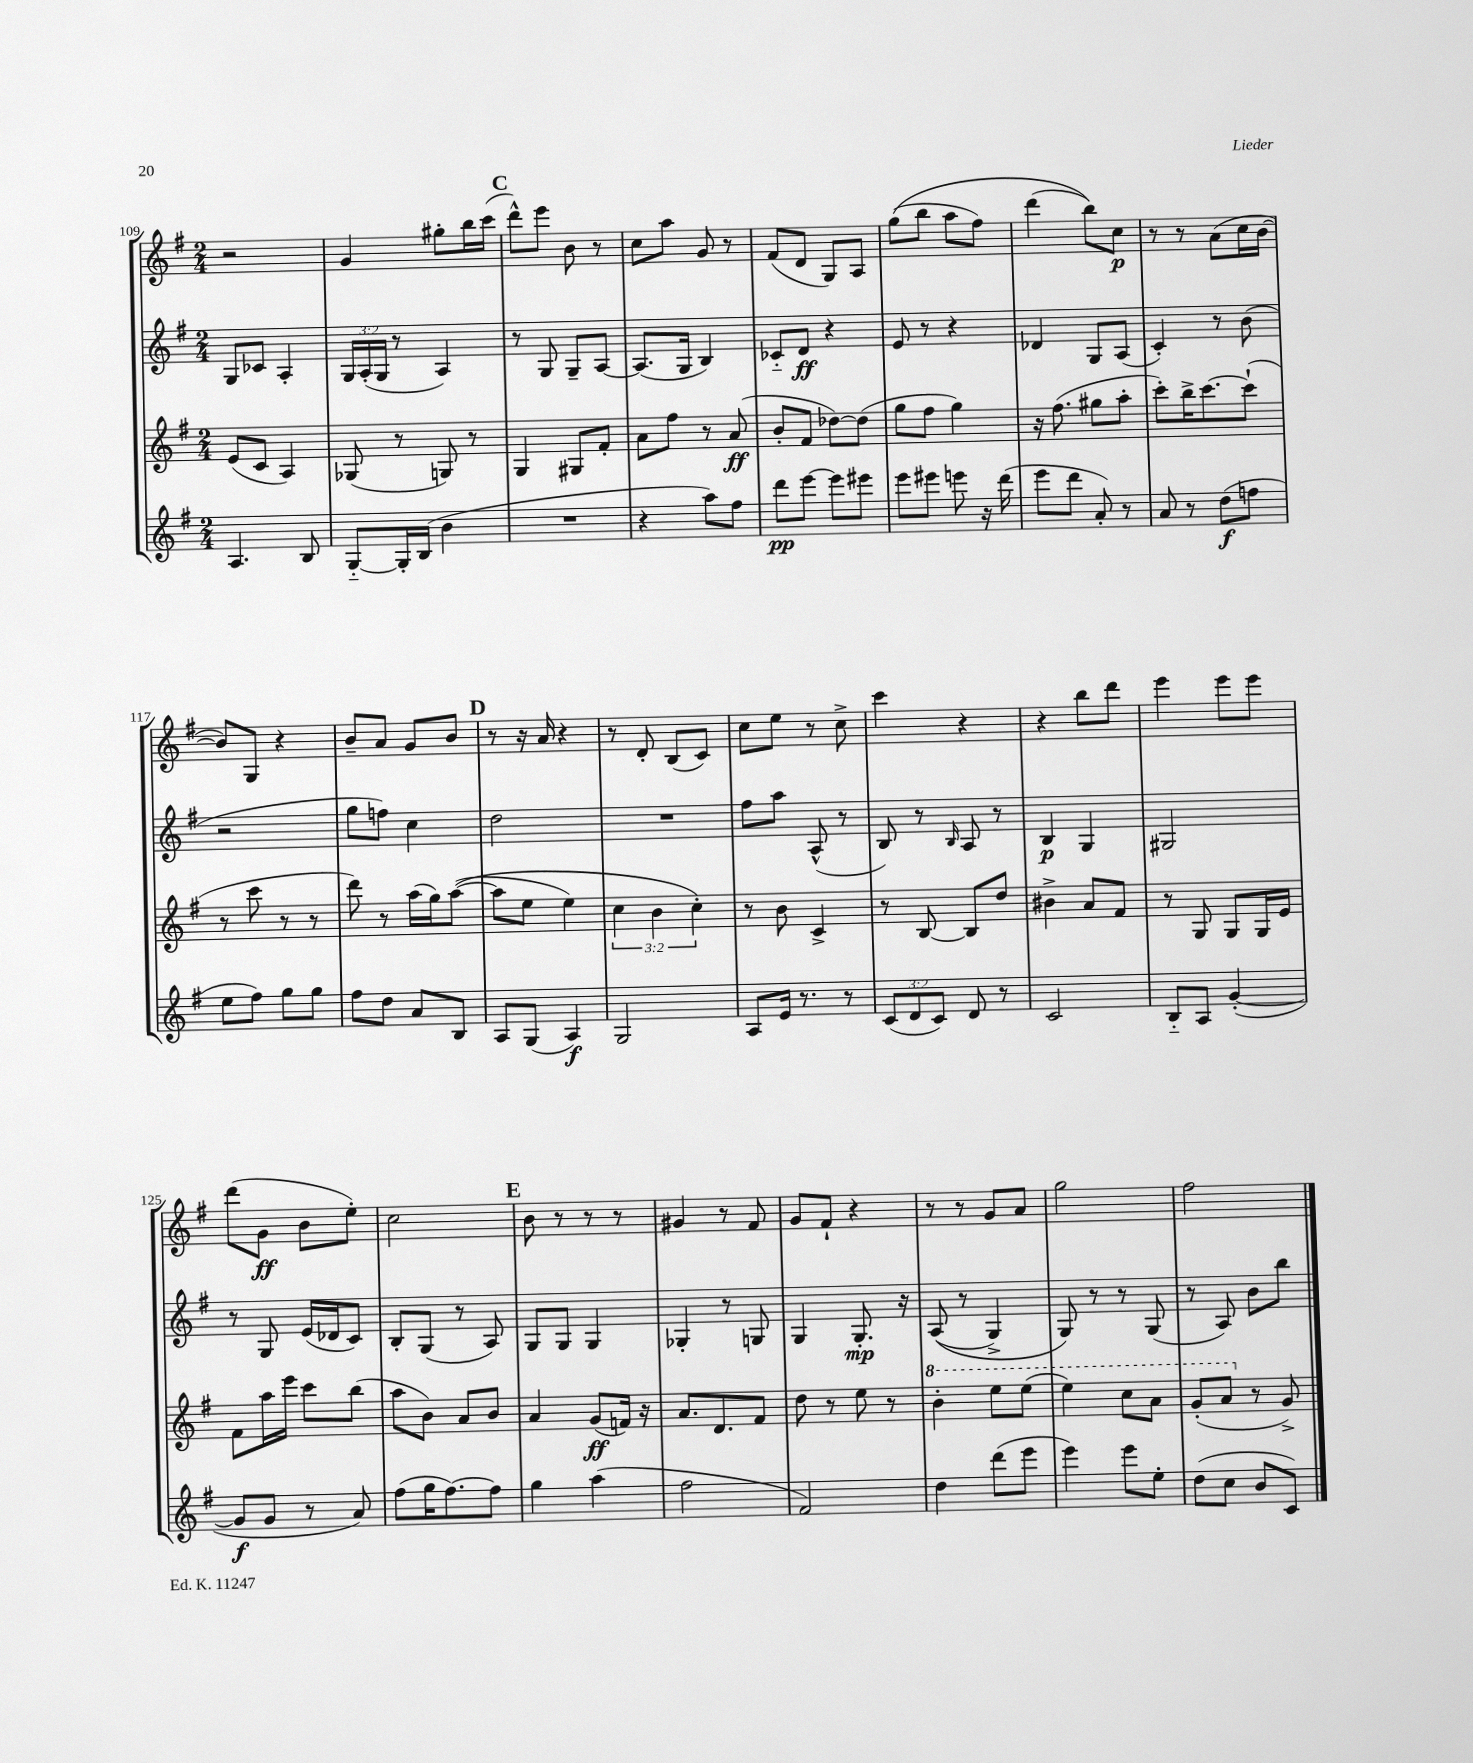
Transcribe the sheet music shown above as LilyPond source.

<<
\new StaffGroup <<
\new Staff = "s0" {
    \clef treble \key g \major \numericTimeSignature \time 2/4
    r2 |
    g'4 gis''8-. b''16 c'''16( |
    \mark \markup { \bold "C" } d'''8-^) e'''8 b'8 r8 |
    c''8 a''8 g'8 r8 |
    fis'8( d'8 g8) a8 |
    g''8(\( b''8 a''8 fis''8) |
    d'''4( b''8)\) c''8\p |
    r8 r8 a'8( c''16 b'16~ |
    b'8) g8 r4 |
    b'8-- a'8 g'8 b'8 |
    \mark \markup { \bold "D" } r8 r16 a'16 r4 |
    r8 d'8-. b8( c'8) |
    c''8 e''8 r8 c''8-> |
    c'''4 r4 |
    r4 b''8 d'''8 |
    e'''4 e'''8 e'''8 |
    d'''8( g'8\ff b'8 e''8-.) |
    c''2 |
    \mark \markup { \bold "E" } b'8 r8 r8 r8 |
    gis'4 r8 fis'8 |
    g'8 fis'8-! r4 |
    r8 r8 g'8 a'8 |
    g''2 |
    fis''2 \bar "|." |
}
\new Staff = "s1" {
    \clef treble \key g \major \numericTimeSignature \time 2/4 \override Staff.TupletNumber.text = #tuplet-number::calc-fraction-text
    g8 ces'8 a4-. |
    \tuplet 3/2 { g16 a16-.( g16 } r8 a4) |
    \mark \markup { \bold "C" } r8 g8 g8-- a8~ |
    a8.( g16 b4) |
    ces'8-_ d'8\ff r4 |
    e'8 r8 r4 |
    des'4 g8 a8( |
    c'4-.) r8 b'8( |
    r2 |
    g''8 f''8) c''4 |
    \mark \markup { \bold "D" } d''2 |
    R2 |
    fis''8 a''8 a8-^( r8 |
    b8) r8 \grace { b16 } a8 r8 |
    b4\p g4 |
    gis2 |
    r8 g8 e'16( des'16 c'8) |
    b8-. g8( r8 a8) |
    \mark \markup { \bold "E" } g8 g8 g4 |
    ges4-. r8 g8 |
    g4 g8.-.\mp r16 |
    a8(\( r8 g4->) |
    g8\) r8 r8 g8( |
    r8 a8) b'8 b''8 \bar "|." |
}
\new Staff = "s2" {
    \clef treble \key g \major \numericTimeSignature \time 2/4 \override Staff.TupletNumber.text = #tuplet-number::calc-fraction-text
    e'8( c'8 a4) |
    ges8( r8 g8) r8 |
    \mark \markup { \bold "C" } g4 gis8 fis'8-. |
    a'8 fis''8 r8 a'8\ff( |
    b'8-. fis'8 des''8~) des''8( |
    g''8 fis''8 g''4) |
    r16 fis''8.( gis''8 a''8-. |
    c'''8-.) b''16-> c'''8.~ c'''8-!( |
    r8 c'''8 r8 r8 |
    d'''8) r8 a''16( g''16) a''8~(\( |
    \mark \markup { \bold "D" } a''8 e''8 e''4) |
    \tuplet 3/2 { c''4 b'4 c''4-.\) } |
    r8 b'8 c'4-> |
    r8 b8~ b8 d''8 |
    bis'4-> a'8 fis'8 |
    r8 g8 g8 g16 e'16 |
    fis'8 a''16 e'''16 c'''8 b''8( |
    a''8 b'8) a'8 b'8 |
    \mark \markup { \bold "E" } a'4 g'8\ff( f'16) r16 |
    a'8. d'8. fis'8 |
    d''8 r8 e''8 r8 |
    \ottava #1 b''4-. e'''8 e'''8( |
    e'''4) c'''8 a''8 |
    g''8-.( a''8 \ottava #0 r8 g'8->) \bar "|." |
}
\new Staff = "s3" {
    \clef treble \key g \major \numericTimeSignature \time 2/4 \override Staff.TupletNumber.text = #tuplet-number::calc-fraction-text
    a4. b8 |
    g8~-_ g16-. b16( b'4 |
    \mark \markup { \bold "C" } R2 |
    r4 a''8) fis''8 |
    d'''8\pp e'''8~ e'''8 eis'''8 |
    e'''8 eis'''8 e'''8 r16 d'''16( |
    e'''8 d'''8 a'8-.) r8 |
    a'8 r8 d''8\f( f''8 |
    e''8 fis''8) g''8 g''8 |
    fis''8 d''8 a'8 b8 |
    \mark \markup { \bold "D" } a8 g8( a4\f) |
    g2 |
    a8 e'16 r8. r8 |
    \tuplet 3/2 { c'8( d'8 c'8) } d'8 r8 |
    c'2 |
    b8-_ a8 g'4~-.( |
    g'8\f g'8 r8 a'8) |
    fis''8( g''16 fis''8.~) fis''8 |
    \mark \markup { \bold "E" } g''4 a''4( |
    fis''2 |
    fis'2) |
    d''4 d'''8( e'''8 |
    e'''4) e'''8 e''8-. |
    d''8( c''8 b'8 c'8) \bar "|." |
}
>>
>>
\layout { \context { \Score currentBarNumber = #109 } }
